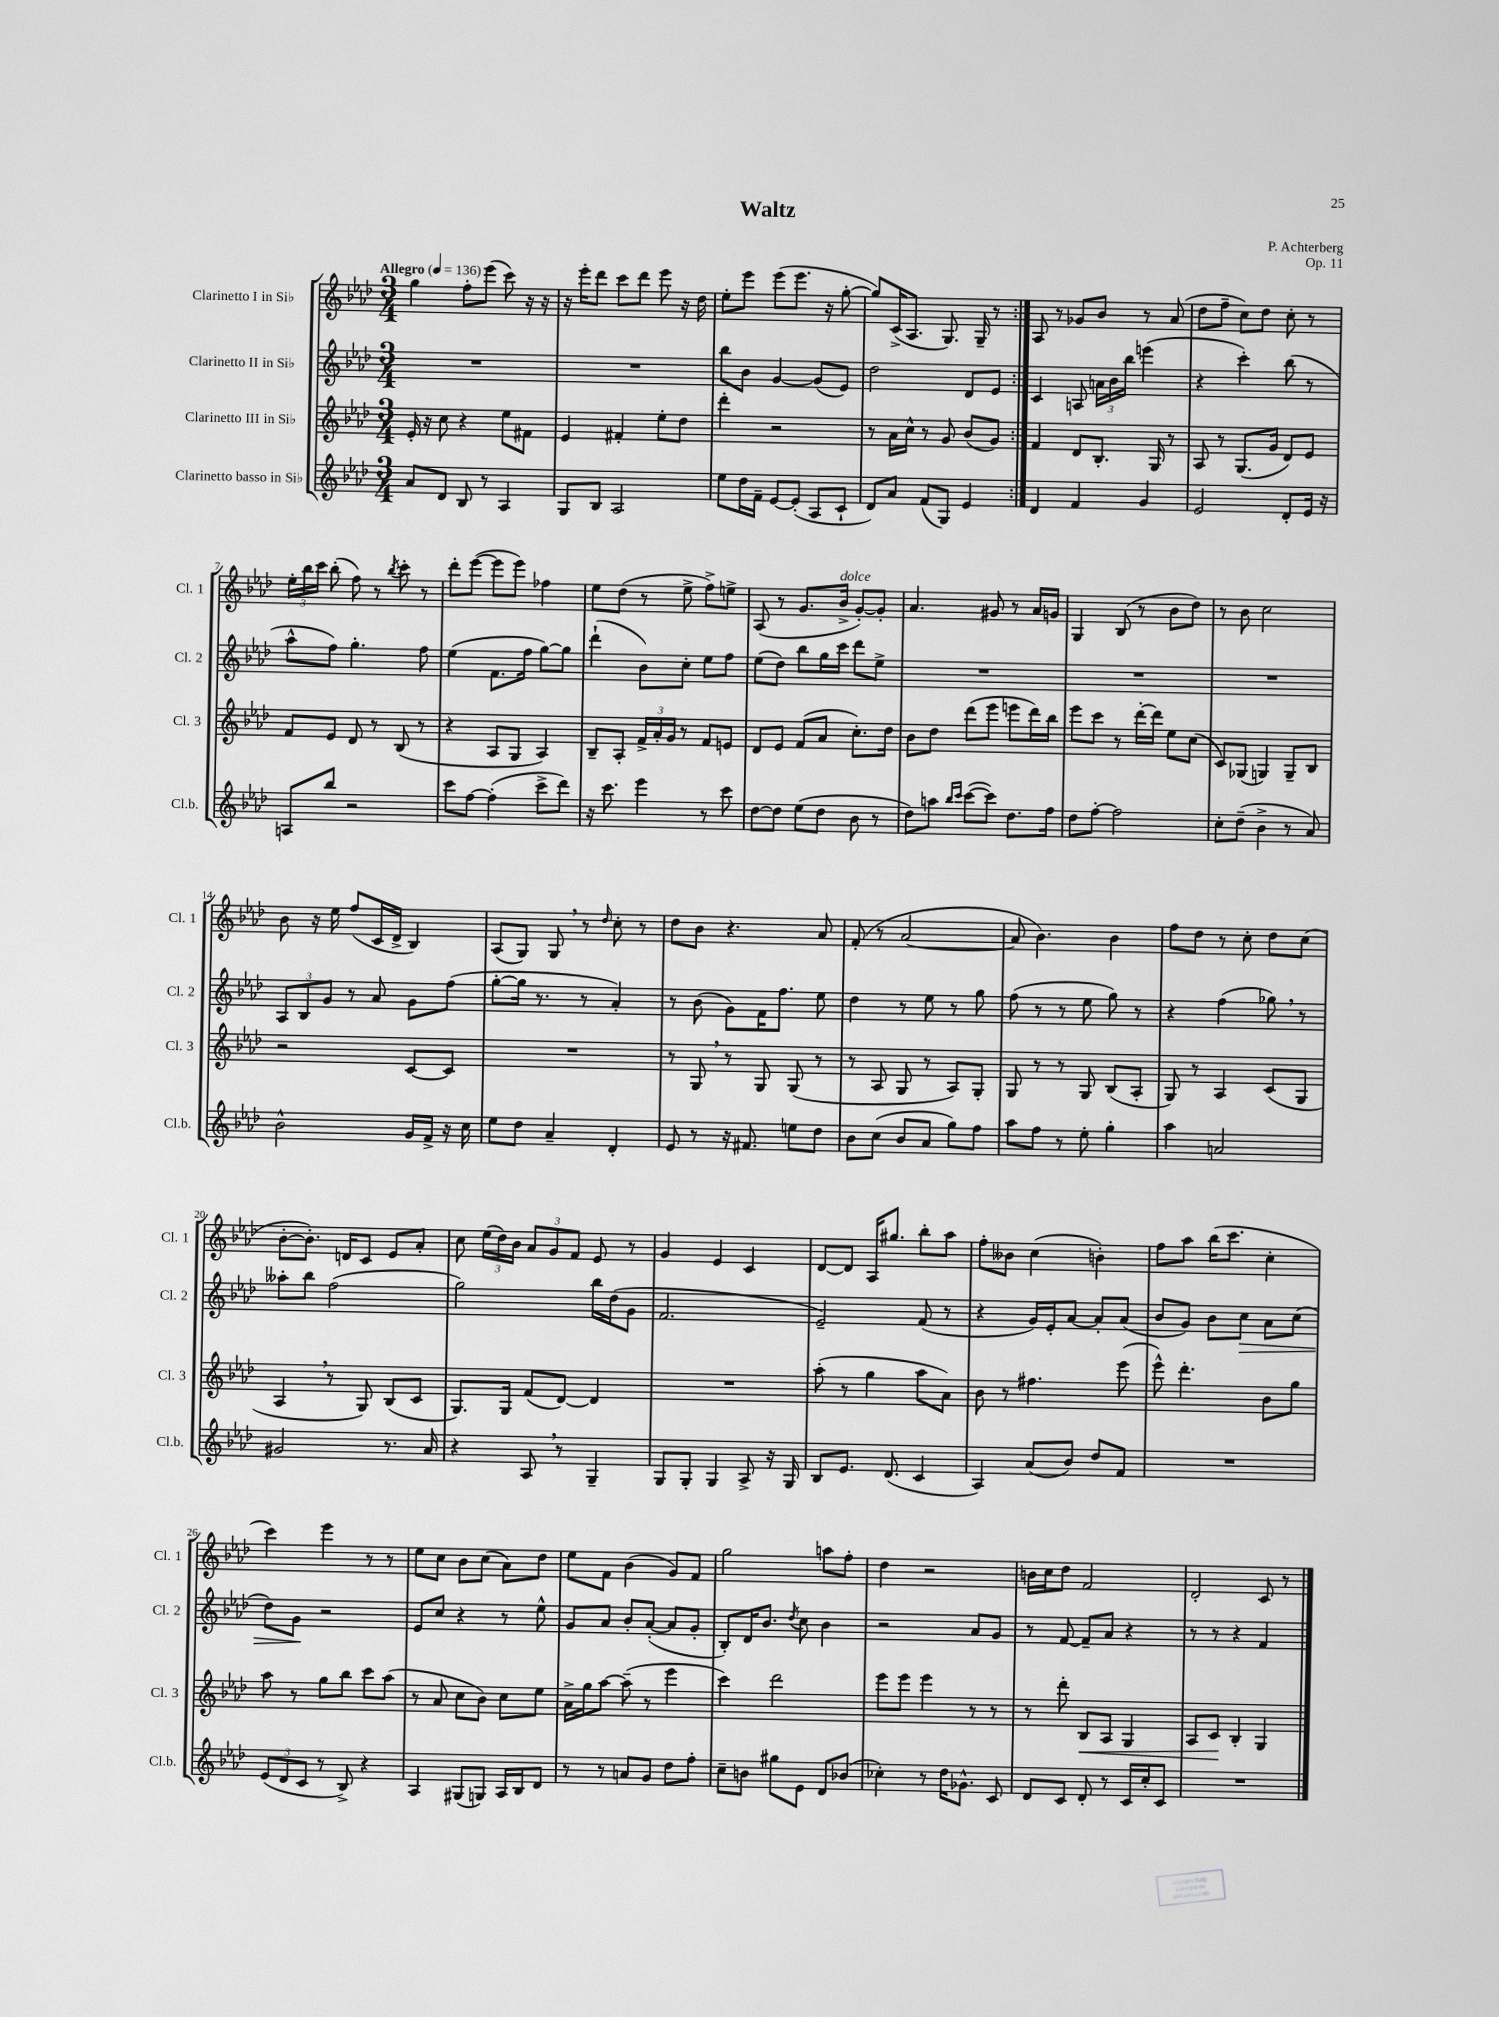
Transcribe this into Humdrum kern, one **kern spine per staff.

**kern	**kern	**kern	**kern
*staff4	*staff3	*staff2	*staff1
*clefG2	*clefG2	*clefG2	*clefG2
*k[b-e-a-d-]	*k[b-e-a-d-]	*k[b-e-a-d-]	*k[b-e-a-d-]
*M3/4	*M3/4	*M3/4	*M3/4
*MM136	*MM136	*MM136	*MM136
8a-/L	16e-'/	2.r	4gg\
.	16r	.	.
8d-/J	8cc\	.	.
8B-/	4r	.	8ff'\L
8r	.	.	(8eee-\J
4A-/	8ee-\L	.	8ccc\)
.	8f#\J	.	16r
.	.	.	16r
=	=	=	=
8G/L	4e-/	2.r	16r
.	.	.	16eee-'\LK
8B-/J	.	.	8ddd-\J
2A-/	4f#'/	.	8ccc\L
.	.	.	8ddd-\J
.	8ee-'\L	.	8eee-\
.	8dd-\J	.	16r
.	.	.	16dd-\
=	=	=	=
8ee-\L	4ddd-'\	8bb-\L	8ee-'\L
16dd-\L	.	8b-\J	8eee-\J
16f~\JJ	.	.	.
[8e-/L	2r	[4g/	(8eee-\L
(8e-'/]J	.	.	8.eee-\J
8A-/L	.	(8g/]L	.
.	.	.	16r
8c`/J	.	8e-/J)	[8gg'\
=	=	=	=
8d-/L)	8r	2dd-\	8gg/]L)
8a-/J	16a-\LL	.	(16c^/K
.	16cc^^\JJ	.	8.A-/J
(8f/L	8r	.	.
8G/J)	8g/	.	8.G/)
4e-/	(8b-/L	8d-/L	.
.	.	.	16G~/
.	8g/J)	8e-/J	8r
=:|!	=:|!	=:|!	=:|!
4d-/	4f/	4c/	8A-/
.	.	.	8r
4f/	8d-/L	8A/	8g-/L
.	8.B-'/J	24a\LL	8b-/J
.	.	24b-\	.
.	.	24bb-\JJ	.
4g/	.	(4eee\	8r
.	16G/	.	.
.	8r	.	(8a-/
=	=	=	=
2e-/	8A-/	4r	8dd-\L
.	8r	.	8ff~\J
.	(8.G/L	4ccc'\)	8cc\L)
.	.	.	8dd-\J
.	16g/Jk	.	.
8d-'/L	8d-/L)	(8bb-\	8cc'\
16e-/Jk	8e-/J	8r	8r
16r	.	.	.
=	=	=	=
8A/L	8f/L	8aa-^^\L	24ee-'\LL
.	.	.	24bb-\
.	.	.	24ccc\JJ
8bb-/J	8e-/J	8ff\J)	(8bb-'\
2r	8d-/	4.gg'\	8ff\)
.	8r	.	8r
.	.	.	8qbb-/
.	(8B-/	.	8ccc'\
.	8r	8ff\	8r
=	=	=	=
8ccc\L	4r	(4ee-\	8ddd-'\L
[8ff\J	.	.	([8eee-\J
(4ff'\]	8A-/L	8.f\L	8eee-\]L
.	8G/J	.	8eee-\J)
.	.	16ff\Jk	.
8ccc^\L	4A-/)	[8gg\L)	4ff-\
8ddd-\J)	.	8gg\]J	.
=	=	=	=
16r	8B-~/L	(4ddd-`\	8ee-\L
8.ccc\	.	.	.
.	8A-'/J	.	(8dd-\J
4eee-\	24f^/LL	8b-\L)	8r
.	24a-'/	.	.
.	24g/JJ	.	.
.	8r	8cc'\J	8ee-^\
8r	8f/L	8ee-\L	8ff^\L)
8ccc\	8e/J	8ff\J	8ee^\J
=	=	=	=
[8dd-\L	8d-/L	(8ee-\L	(8A-/
8dd-\]J	8e-/J	8dd-\J)	8r
(8ee-\L	(8f/L	8bb-\L	8.g/L
8dd-\J	8a-/J	16gg\L	.
.	.	16ccc\JJ	16b-^/Jk
8b-\	8.cc'\L)	8ddd-\L	[8g'/L)
8r	.	8ee-^\J	8g'/]J
.	16dd-\Jk	.	.
=	=	=	=
8dd-\L)	8b-\L	2.r	4.a-/
8aa\J	8dd-\J	.	.
16qqbb-/LL	.	.	.
16qqccc/JJ	.	.	.
([8ccc\L	(8ddd-\L	.	.
8ccc\]J)	8eee-\J	.	8g#/
8.dd-\L	8eee\L	.	8r
.	16ddd-\L)	.	16a-/LL
16ff\Jk	16bb-\JJ	.	16g/JJ
=	=	=	=
8dd-\L	8eee-\L	2.r	4G/
[8ff'\J	8ccc\J	.	.
2ff\]	8r	.	(8B-/
.	[16ddd-'\LL	.	8r
.	16ddd-\]JJ	.	.
.	8ee-\L	.	8b-\L
.	(8cc\J	.	8dd-\J)
=	=	=	=
8cc'\L	8c/L)	2.r	8r
(8dd-~\J	(8G-/J	.	8b-\
4b-^\	4G/)	.	2cc\
8r	8G~/L	.	.
8a-/)	8B-/J	.	.
=	=	=	=
2b-^^\	2r	12A-/L	8b-\
.	.	12B-/	.
.	.	.	16r
.	.	12g/J	.
.	.	.	16ee-\
.	.	8r	(8ff/L
.	.	8a-/	16c/L
.	.	.	16d-^/JJ
16g/LL	[8c/L	8g\L	4B-/)
16f^/JJ	.	.	.
16r	8c/]J	(8ff\J	.
16cc\	.	.	.
=	=	=	=
8ee-\L	2.r	[8gg'\L	(8A-/L
8dd-\J	.	16gg\]Jk	8G/J)
.	.	8.r	.
4a-~/	.	.	8G/
.	.	8r	8r
.	.	.	16qqdd-/
4d-'/	.	4a-'/)	8cc'\
.	.	.	8r
=	=	=	=
8e-/	8r	8r	8dd-\L
8r	8G/	(8b-\	8b-\J
16r	8r	8g\L)	4.r
8.f#/	.	.	.
.	8G/	16f\K	.
.	.	8.ff\J	.
8ee\L	(8G/	.	.
8dd-\J	8r	8ee-\	8a-/
=	=	=	=
8b-\L	8r	4dd-\	(8f'/
(8cc\J	8A-/	.	8r
8b-/L	8G/	8r	[2a-/
8a-/J	8r	8ee-\	.
8gg\L)	8A-/L)	8r	.
8ff\J	8G'/J	8gg\	.
=	=	=	=
8aa-\L	8G/	(8ff\	8a-/]
8ff\J	8r	8r	4.b-\)
8r	8r	8r	.
8ee-'\	8G/	8ee-\	.
4gg'\	(8B-/L	8gg\)	4b-\
.	8A-'/J	8r	.
=	=	=	=
4aa-\	8G/)	4r	8ff\L
.	8r	.	8dd-\J
2a/	4A-/	(4ff\	8r
.	.	.	8cc'\
.	(8c/L	8gg-\)	8dd-\L
.	8G/J	8r	(8cc\J
=	=	=	=
2g#/	4A-/	8aa--'\L	[8b-'\L
.	.	8bb-\J	8.b-'\]J)
.	8r	(2ff\	.
.	.	.	16d/LK
.	8G/)	.	8c/J
8.r	(8B-/L	.	8e-/L
.	8c/J	.	8a-'/J
16a-/	.	.	.
=	=	=	=
4r	8.G/L)	2gg\)	8cc\
.	.	.	(24ee-\LL
.	.	.	24dd-\)
.	16G/Jk	.	.
.	.	.	24b-\JJ
8A-/	(8f/L	.	12a-/L
.	.	.	12g/
8r	[8d-/J)	.	.
.	.	.	12f/J
4G~/	4d-/]	16bb-\LL	8e-/
.	.	(16dd-\J	.
.	.	8g\J	8r
=	=	=	=
8G/L	2.r	2.f/	4g/
8G'/J	.	.	.
4G/	.	.	4e-/
8A-^/	.	.	4c/
16r	.	.	.
16G/	.	.	.
=	=	=	=
8B-/L	(8aa-'\	2e-~/)	[8d-/L
8.e-/J	8r	.	8d-/]J
.	4gg\	.	16A-/LK
(8.d-/	.	.	8.gg#/J
4c/	8aa-\L	(8f/	8bb-'\L
.	8a-\J)	8r	8aa-\J
=	=	=	=
4A-/)	8b-\	4r	8ff'\L
.	8r	.	8b--\J
(8a-/L	4.ff#\	16g/LL)	(4cc\
.	.	16e-'/J	.
8b-/J)	.	[8a-/J	.
8dd-/L	.	8a-'/]L	4b'\)
8f/J	(8eee-\	(8a-/J	.
=	=	=	=
2.r	8eee-^^\)	8b-/L	8ff\L
.	4.ddd-'\	8g/J)	8aa-\J
.	.	8b-\L	(16bb-\LK
.	.	.	8.ccc\J
.	.	8cc\J	.
.	8b-\L	8a-\L	4cc'\
.	8gg\J	(8cc\J	.
=	=	=	=
(12e-/L	8aa-\	8dd-\L)	4ccc\)
12d-/	.	.	.
.	8r	8g\J	.
12c/J	.	.	.
8r	8gg\L	2r	4eee-\
8B-^/)	8bb-\J	.	.
4r	8ccc\L	.	8r
.	(8aa-\J	.	8r
=	=	=	=
4A-/	8r	8e-/L	8ee-\L
.	8a-/	8cc/J	8cc\J
(8G#/L	8cc\L	4r	8b-\L
8G/J)	8b-\J)	.	(8cc\J
16A-/LL	8cc\L	8r	8a-\L)
16B-/J	.	.	.
8d-/J	8ee-\J	8ee-^^\	8dd-\J
=	=	=	=
8r	16a-^\LL	8g/L	8ee-\L
.	16gg\J	.	.
8r	[8aa-\J	8a-/J	8f\J
8a/L	(8aa-~\]	8b-'/L	(4b-\
8g/J	8r	([8a-'/J	.
8dd-\L	4eee-\	8a-/]L	8g/L)
8ff'\J	.	8g'/J	8f/J
=	=	=	=
8cc~\L	4ccc\)	8B-'/L)	2gg\
8b\J	.	16d-/K	.
.	.	8.b-/J	.
8gg#\L	2ddd-\	.	.
.	.	8qdd-/	.
8e-\J	.	8cc\	.
8d-/L	.	4b-\	8aa\L
(8b-/J	.	.	8ff'\J
=	=	=	=
4cc-'\)	8eee-\L	2r	4dd-\
.	8eee-\J	.	.
8r	4eee-\	.	2r
16dd-\LK	.	.	.
8.g-^^\J	.	.	.
.	8r	8a-/L	.
8c/	8r	8g/J	.
=	=	=	=
8d-/L	8r	8r	16b\LL
.	.	.	16cc\J
8c/J	8ddd-'\	[8f/	8dd-\J
8d-'/	8B-/L	8f~/]L	2f/
8r	8A-/J	8a-/J	.
16c/LL	4G/	4r	.
16cc'/J	.	.	.
8c/J	.	.	.
=	=	=	=
2.r	8A-/L	8r	2d-'/
.	8c/J	8r	.
.	4B-'/	4r	.
.	4G/	4f/	8c/
.	.	.	8r
==	==	==	==
*-	*-	*-	*-
